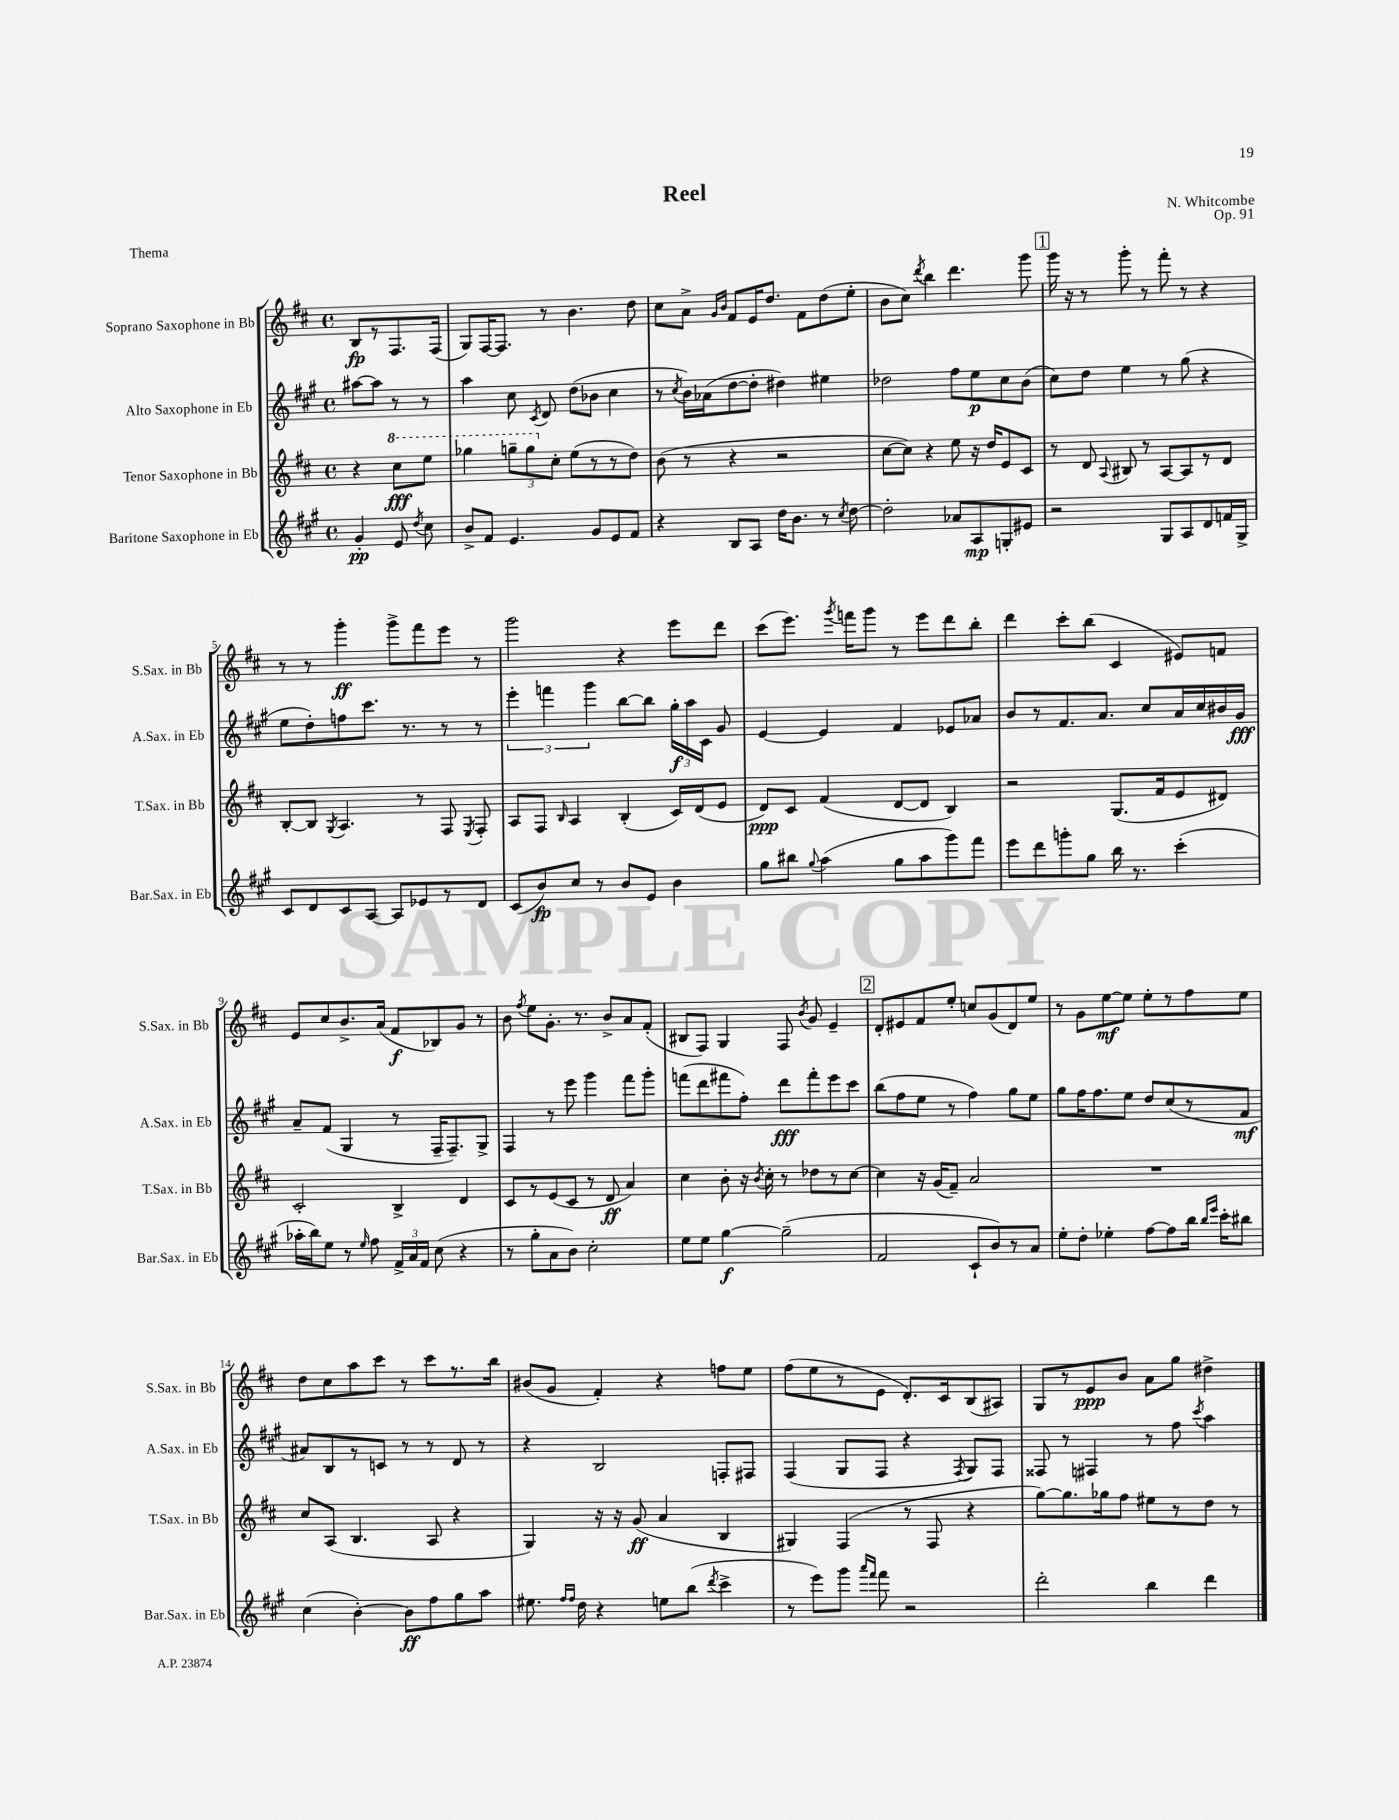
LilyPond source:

\header { title = "Reel" composer = "N. Whitcombe" opus = "Op. 91" piece = "Thema" }
<<
\new StaffGroup <<
\new Staff = "s0" \with { instrumentName = "Soprano Saxophone in Bb" shortInstrumentName = "S.Sax. in Bb" } {
    \clef treble \key d \major \defaultTimeSignature \time 4/4 \partial 2
    \autoBeamOff b8[\fp r8 fis8. fis16]( |
    g8[) fis16~ fis8.] r8 b'4. d''8 |
    cis''8[ a'8]-> \grace { g'16[ b'16] } fis'8[ e'16 d''8.] fis'8[ d''8( e''8]-. |
    b'8[ cis''8]) \acciaccatura { d'''8 } b''4 d'''4. g'''8 |
    \mark \markup { \box "1" } g'''16 r16 r8 g'''8-. r8 fis'''8-. r8 r4 |
    r8 r8 g'''4-.\ff g'''8[-> fis'''8 e'''8] r8 |
    g'''2 r4 e'''8[ d'''8] |
    cis'''8[( e'''8.]) \acciaccatura { g'''8 } f'''16[ g'''8] r8 e'''8[ d'''8 b''8]-. |
    d'''4 cis'''8[-. b''8]( cis'4 eis'8[) f'8] |
    e'8[ cis''8 b'8.-> a'16]( fis'8[\f bes8) g'8] r8 |
    b'8 \acciaccatura { fis''8 } e''8[ g'8.]-. r8. b'8[-> a'8 fis'8]-.( |
    bis8[ fis8]) g4 fis8 \acciaccatura { b'8 } g'8 e'4-- |
    \mark \markup { \box "2" } d'8[-. eis'8 fis'8 e''8]-. c''8[ g'8( d'8) e''8] |
    r8 g'8[ e''8~\mf e''8] e''8[-. r8 fis''8 e''8] |
    d''8[ cis''8 a''8 cis'''8] r8 cis'''8[ r8. b''16] |
    bis'8[( g'8] fis'4-.) r4 f''8[ e''8] |
    fis''8[( e''8 r8 e'8] d'8.[-.) cis'16 b8( ais8]) |
    g8[ r8 e'8\ppp b'8] a'8[ g''8] dis''4-> \bar "|." |
}
\new Staff = "s1" \with { instrumentName = "Alto Saxophone in Eb" shortInstrumentName = "A.Sax. in Eb" } {
    \clef treble \key a \major \defaultTimeSignature \time 4/4 \partial 2
    \autoBeamOff ais''8[~ ais''8] r8 r8 |
    a''4 cis''8 \acciaccatura { cis'8 } d'8 d''8[( bes'8] cis''4 |
    r8 \acciaccatura { cis''8 } b'16[) aes'16( d''8~ d''8]-. dis''4) eis''4 |
    des''2 fis''8[ e''8\p cis''8 b'8]( |
    \mark \markup { \box "1" } cis''8[) d''8] e''4 r8 gis''8( r4 |
    e''8[ d''8-.) f''8 cis'''8.] r8. r8 r8 |
    \tuplet 3/2 { e'''4-. f'''4 gis'''4 } b''8[~ b''8] \tuplet 3/2 { gis''16[-.\f a''16 cis'16] } gis'8 |
    e'4~ e'4 fis'4 ees'8[ aes'8] |
    b'8[ r8 fis'8. a'8.] cis''8[ a'16 cis''16 bis'16 gis'16]\fff |
    a'8[-- fis'8]( gis4 r8 fis16[-- fis8.--) gis8]-> |
    fis4 r8 e'''8 gis'''4 fis'''8[ gis'''8]-. |
    f'''8[( d'''8 fis'''8 fis''8]-.) d'''8[\fff fis'''8-. e'''8 cis'''8] |
    \mark \markup { \box "2" } b''8[( fis''8 e''8] r8 fis''4) gis''8[ e''8] |
    gis''8[ fis''16 fis''8. e''8] d''8[ cis''8( r8 fis'8]\mf |
    ais'8[) b8 r8 c'8] r8 r8 d'8 r8 |
    r4 b2 f8[-. fis8] |
    fis4( gis8[ fis8] r4 \acciaccatura { fis8 } gis8[) fis8] |
    fisis8 r8 fis4 r8 fis''8 \acciaccatura { cis'''8 } a''4 \bar "|." |
}
\new Staff = "s2" \with { instrumentName = "Tenor Saxophone in Bb" shortInstrumentName = "T.Sax. in Bb" } {
    \clef treble \key d \major \defaultTimeSignature \time 4/4 \partial 2
    \autoBeamOff r4 \ottava #1 cis'''8[\fff e'''8] |
    ges'''4 \tuplet 3/2 { g'''8[-- g'''8 \ottava #0 cis''8]-. } e''8[( r8 r8 d''8]) |
    b'8( r8 r4 r2 |
    cis''8[~ cis''8]) r4 e''8 r16 d''16[ e'8 cis'8] |
    \mark \markup { \box "1" } r8 d'8 \appoggiatura { a8 } bis8 r8 a8[~ a8 r8 d'8] |
    b8[~-. b8] \acciaccatura { g8 } a4. r8 fis8 \acciaccatura { e8 } fis8-. |
    a8[ fis8] \grace { b16 } a4 b4-.( cis'16[) d'16( e'8] |
    d'8[\ppp) cis'8] fis'4( d'8[~ d'8] b4) |
    r2 g8.[( fis'16 e'8 dis'8]) |
    cis'2-. b4-> d'4 |
    cis'8[ r8 e'8( cis'8] r8 d'8\ff a'4) |
    cis''4 b'8-. r16 \acciaccatura { b'8 } cis''16-. r8 des''8[ r8 cis''8]~ |
    \mark \markup { \box "2" } cis''4 r16 g'16[( fis'8]--) a'2 |
    R1 |
    cis''8[ a8]( b4. a8 r4 |
    g4) r16 r16 g'8\ff( a'4 b4 |
    gis4) fis4( r8 fis8 r4 |
    g''8[~) g''8. ges''16 fis''8] eis''8[ r8 d''8] r8 \bar "|." |
}
\new Staff = "s3" \with { instrumentName = "Baritone Saxophone in Eb" shortInstrumentName = "Bar.Sax. in Eb" } {
    \clef treble \key a \major \defaultTimeSignature \time 4/4 \partial 2
    \autoBeamOff gis'4-.\pp e'8 \acciaccatura { d''8 } cis''8 |
    b'8[-> fis'8] e'4. gis'8[ e'8 fis'8] |
    r4 b8[ a8] d''16[ b'8.] r8 \acciaccatura { cis''8 } d''8~ |
    d''2-. aes'8[ a8\mp g8-. eis'8] |
    \mark \markup { \box "1" } r2 gis8[ a8 d'8 f'16 gis16]-> |
    cis'8[ d'8 cis'8 a8]~ a8[ ees'8 r8 d'8] |
    cis'8[( b'8\fp) cis''8] r8 b'8[ e'8] b'4 |
    gis''8[ bis''8] \appoggiatura { gis''8 } a''4( gis''8[ a''8 gis'''8) fis'''8] |
    e'''8[ d'''8 g'''8-. gis''8] b''16 r8. cis'''4-.( |
    aes''16[-. b''16) e''8] r8 \grace { e''16 } fis''8 \tuplet 3/2 { fis'16[-> a'16 fis'16] } cis''8( r4 |
    r8 gis''8[-. a'8 b'8]) cis''2-. |
    e''8[ e''8] gis''4~\f gis''2--( |
    \mark \markup { \box "2" } fis'2 cis'8[-! b'8) r8 a'8] |
    e''8[-. d''8]-. ees''4-. fis''8[~ fis''8 b''16] \grace { b''16[ e'''16] } cis'''16[-. bis''8] |
    cis''4( b'4~-.) b'8[\ff fis''8 gis''8 a''8] |
    eis''8. \grace { fis''16[ fis''16] } d''16 r4 e''8[ b''8]( \acciaccatura { d'''8 } cis'''4-> |
    r8 e'''8[) gis'''8] \grace { a'''16[ fis'''16] } fis'''8 r2 |
    d'''2-. b''4 d'''4 \bar "|." |
}
>>
>>
